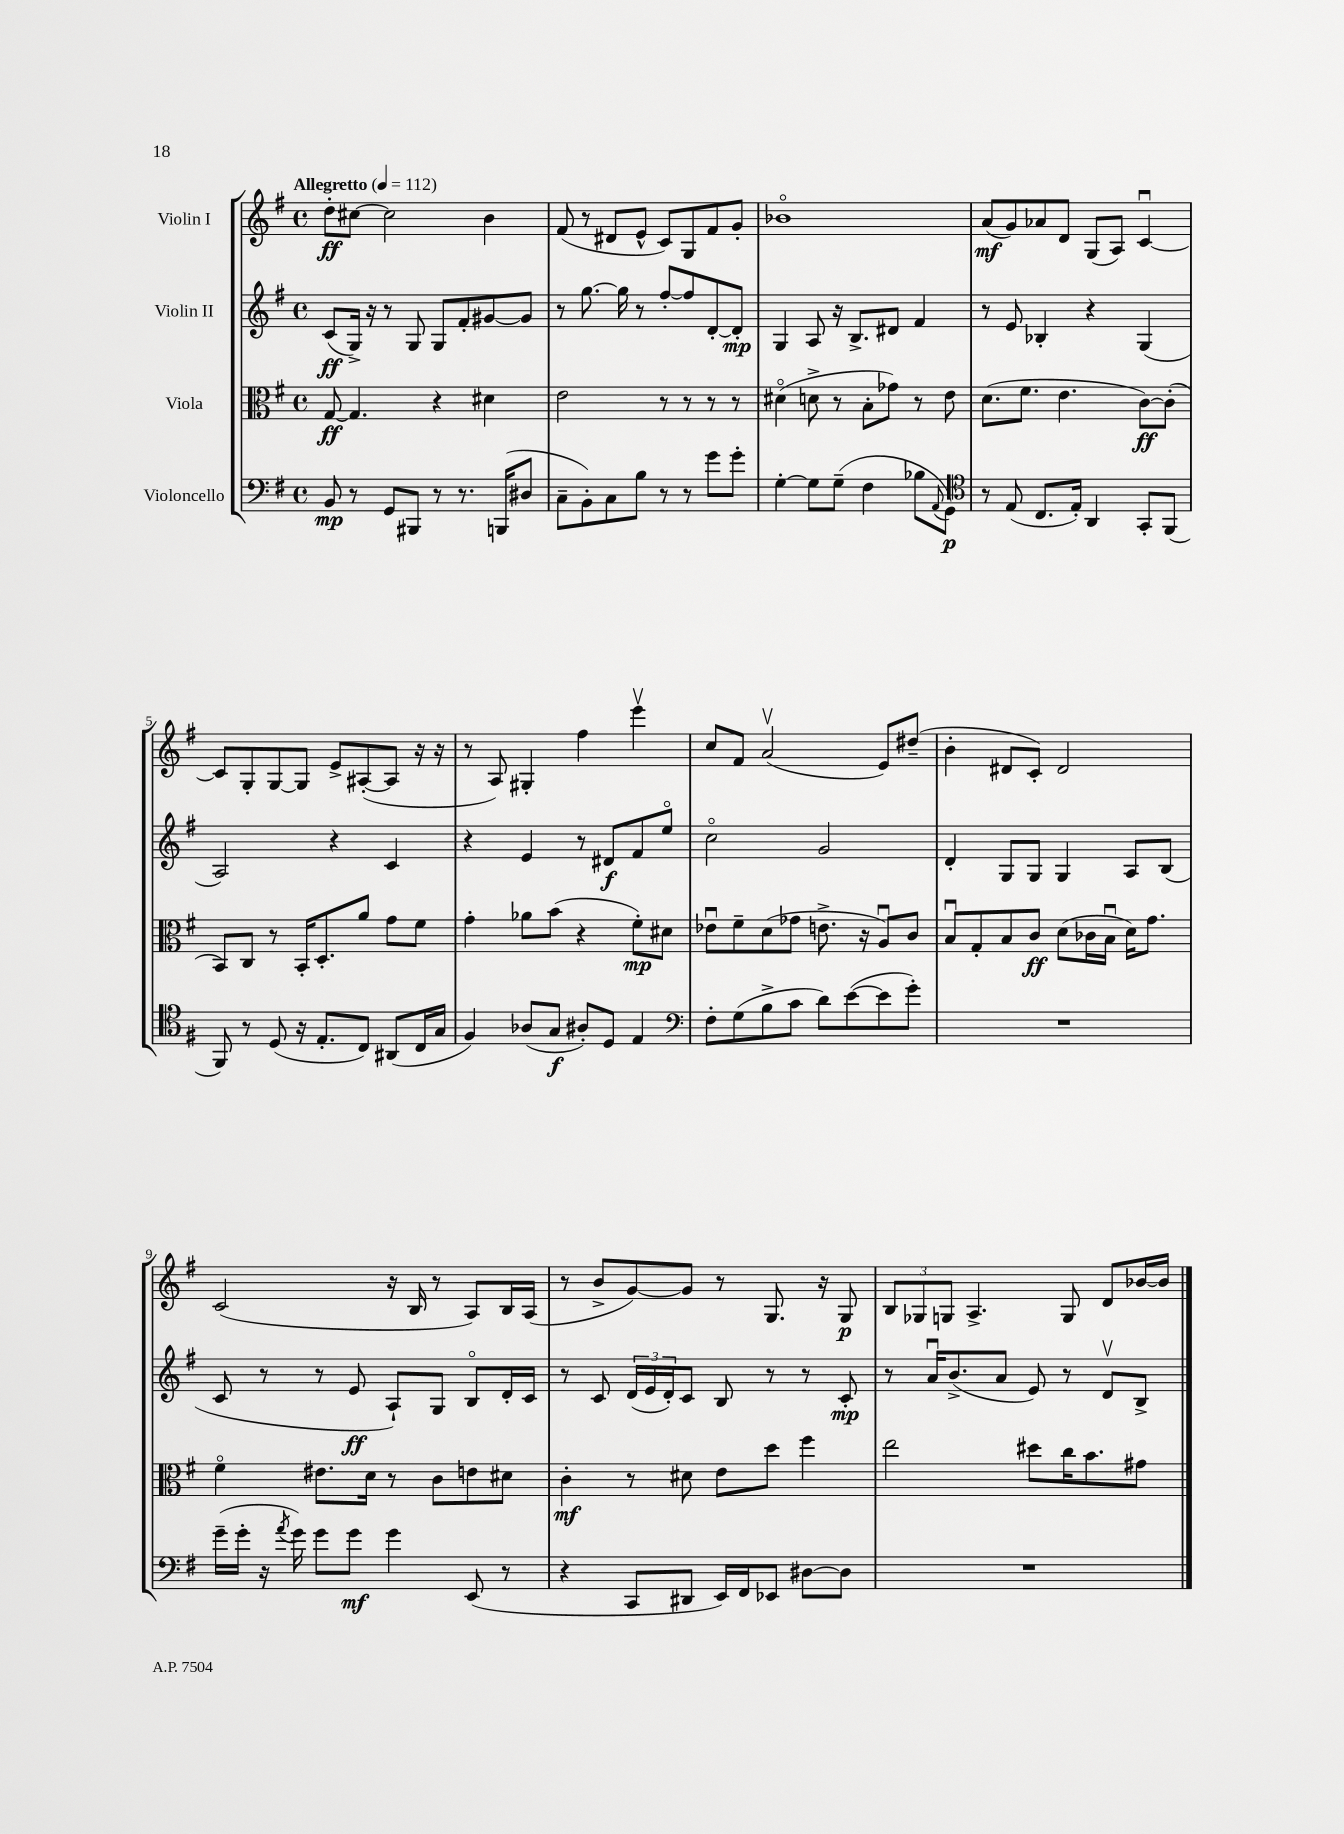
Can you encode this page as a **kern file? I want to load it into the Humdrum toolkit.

**kern	**dynam	**kern	**dynam	**kern	**dynam	**kern	**dynam
*part4	*part4	*part3	*part3	*part2	*part2	*part1	*part1
*staff4	*staff4	*staff3	*staff3	*staff2	*staff2	*staff1	*staff1
*I"Violoncello	*	*I"Viola	*	*I"Violin II	*	*I"Violin I	*
*clefF4	*	*clefC3	*	*clefG2	*	*clefG2	*
*k[f#]	*	*k[f#]	*	*k[f#]	*	*k[f#]	*
*M4/4	*	*M4/4	*	*M4/4	*	*M4/4	*
*met(c)	*	*met(c)	*	*met(c)	*	*met(c)	*
*MM112	*	*MM112	*	*MM112	*	*MM112	*
=1	=1	=1	=1	=1	=1	=1	=1
!	!	!	!	!	!	!LO:TX:a:B:t=Allegretto	!
8BB/	mp	[8G/	ff	(8c/L	ff	8dd'\L	ff
8r	.	4.G/]	.	16G^/Jk)	.	[8cc#X\J	.
.	.	.	.	16r	.	.	.
8GG/L	.	.	.	8r	.	2cc#\]	.
8BBB#X/J	.	.	.	8G/	.	.	.
8r	.	4r	.	8G/L	.	.	.
8.r	.	.	.	8f#'/	.	.	.
.	.	4d#X\	.	[8g#X/	.	4b\	.
(16BBBn/KL	.	.	.	.	.	.	.
8D#X/J	.	.	.	8g#/J]	.	.	.
=2	=2	=2	=2	=2	=2	=2	=2
8C~\L	.	2e\	.	8r	.	(8f#/	.
8BB'\)	.	.	.	[8.gg\	.	8r	.
8C\	.	.	.	.	.	8d#X/L	.
.	.	.	.	16gg\]	.	.	.
8B\J	.	.	.	8r	.	8e^^/J	.
8r	.	8r	.	[8ff#'/L	.	8c/L)	.
8r	.	8r	.	8ff#/]	.	8G/	.
8g\L	.	8r	.	[8d'/	.	8f#/	.
8g'\J	.	8r	.	8d'/J]	mp	8g'/J	.
=3	=3	=3	=3	=3	=3	=3	=3
[4G'\	.	(4d#X\	.	4G/	.	1b-X	.
8G\L]	.	8dn^\	.	8A/	.	.	.
(8G~\J	.	8r	.	16r	.	.	.
.	.	.	.	8.B^/L	.	.	.
4F#\	.	8B'\L	.	.	.	.	.
.	.	8g-X\J)	.	8d#X/J	.	.	.
8B-X\L	.	8r	.	4f#/	.	.	.
8qqAA/	.	.	.	.	.	.	.
8GG\J)	p	8e\	.	.	.	.	.
=4	=4	=4	=4	=4	=4	=4	=4
*clefC4	*	*	*	*	*	*	*
8r	.	(8.d\L	.	8r	.	(8a/L	mf
(8E/	.	.	.	8e/	.	8g/)	.
.	.	8.f#\J	.	.	.	.	.
8.C/L	.	.	.	4B-X'/	.	8a-X/	.
.	.	4.e\	.	.	.	8d/J	.
16E'/Jk)	.	.	.	.	.	.	.
4AA/	.	.	.	4r	.	(8G/L	.
.	.	.	.	.	.	8A/J)	.
8GG'/L	.	[8c\L)	ff	(4G/	.	[4cu/	.
(8FF#/J	.	(8c'\J]	.	.	.	.	.
!!LO:LB:g=z
=5	=5	=5	=5	=5	=5	=5	=5
8FF#/)	.	8BB/L)	.	2A/)	.	8c/L]	.
8r	.	8C/J	.	.	.	8G'/	.
(8D/	.	8r	.	.	.	[8G/	.
16r	.	16BB'/KL	.	.	.	8G/J]	.
8.E'/L	.	8.D'/	.	.	.	.	.
.	.	.	.	4r	.	8e^/L	.
8C/J)	.	8a/J	.	.	.	([8A#X'/	.
(8AA#X/L	.	8g\L	.	4c/	.	8A#/J]	.
16C/L	.	8f#\J	.	.	.	16r	.
16G/JJ	.	.	.	.	.	16r	.
=6	=6	=6	=6	=6	=6	=6	=6
4F#/)	.	4g'\	.	4r	.	8r	.
.	.	.	.	.	.	8A/)	.
(8A-X/L	.	8a-X\L	.	4e/	.	4G#X'/	.
8G/J	f	(8b\J	.	.	.	.	.
8A#X'/L)	.	4r	.	8r	.	4ff#\	.
8D/J	.	.	.	8d#X/L	f	.	.
4E/	.	8f#'\L)	mp	8f#/	.	4eeev\	.
.	.	8d#X\J	.	8ee/J	.	.	.
=7	=7	=7	=7	=7	=7	=7	=7
*clefF4	*	*	*	*	*	*	*
8F#'\L	.	8e-Xu\L	.	2cc\	.	8cc/L	.
(8G\	.	8f#~\	.	.	.	8f#/J	.
8B^\	.	(8d\	.	.	.	(2av/	.
8c\J	.	8g-X\J	.	.	.	.	.
8d\L)	.	8.en^\	.	2g/	.	.	.
([8e\	.	.	.	.	.	.	.
.	.	16r	.	.	.	.	.
8e\]	.	8Au/L)	.	.	.	8e/L)	.
8g'\J)	.	8c/J	.	.	.	(8dd#X~/J	.
=8	=8	=8	=8	=8	=8	=8	=8
1r	.	8Bu/L	.	4d'/	.	4b'\	.
.	.	8G'/	.	.	.	.	.
.	.	8B/	.	8G/L	.	8d#X/L	.
.	.	8c/J	ff	8G/J	.	8c'/J)	.
.	.	(8d\L	.	4G/	.	2d#/	.
.	.	16c-X\L	.	.	.	.	.
.	.	16Bu\JJ	.	.	.	.	.
.	.	16d\KL)	.	8A/L	.	.	.
.	.	8.g\J	.	.	.	.	.
.	.	.	.	(8B/J	.	.	.
!!LO:LB:g=z
=9	=9	=9	=9	=9	=9	=9	=9
(16g~\LL	.	4f#\	.	8c/	.	(2c/	.
16g'\JJ	.	.	.	.	.	.	.
16r	.	.	.	8r	.	.	.
8qa/	.	.	.	.	.	.	.
16g\)	.	.	.	.	.	.	.
8g\L	.	8.e#X\L	.	8r	.	.	.
8g\J	mf	.	.	8e/	ff	.	.
.	.	16d\Jk	.	.	.	.	.
4g\	.	8r	.	8A`/L)	.	16r	.
.	.	.	.	.	.	16B/	.
.	.	8c\L	.	8G/J	.	8r	.
(8EE/	.	8en\	.	8B/L	.	8A/L)	.
8r	.	8d#X\J	.	16d'/L	.	16B/L	.
.	.	.	.	16c/JJ	.	(16A/JJ	.
=10	=10	=10	=10	=10	=10	=10	=10
4r	.	4c'\	mf	8r	.	8r	.
.	.	.	.	8c/	.	8b^/L	.
8CC/L	.	8r	.	(24d/LL	.	[8g/)	.
.	.	.	.	24e/	.	.	.
.	.	.	.	24d'/J)	.	.	.
8DD#X/J	.	8d#X\	.	8c/J	.	8g/J]	.
16EE/LL)	.	8e\L	.	8B/	.	8r	.
16FF#/J	.	.	.	.	.	.	.
8EE-X/J	.	8dd\J	.	8r	.	8.G/	.
[8D#X\L	.	4ff#\	.	8r	.	.	.
.	.	.	.	.	.	16r	.
8D#\J]	.	.	.	8c'/	mp	8G/	p
=11	=11	=11	=11	=11	=11	=11	=11
1r	.	2ee\	.	8r	.	12B/L	.
.	.	.	.	.	.	12G-X/	.
.	.	.	.	16au/KL	.	.	.
.	.	.	.	.	.	12Gn/J	.
.	.	.	.	(8.b^/	.	.	.
.	.	.	.	.	.	4.A^/	.
.	.	.	.	8a/J	.	.	.
.	.	8dd#X\L	.	8e/)	.	.	.
.	.	16cc\K	.	8r	.	8G/	.
.	.	8.b\	.	.	.	.	.
.	.	.	.	8dv/L	.	8d/L	.
.	.	8g#X\J	.	8B^/J	.	[16b-X/L	.
.	.	.	.	.	.	16b-/JJ]	.
==	==	==	==	==	==	==	==
*-	*-	*-	*-	*-	*-	*-	*-
